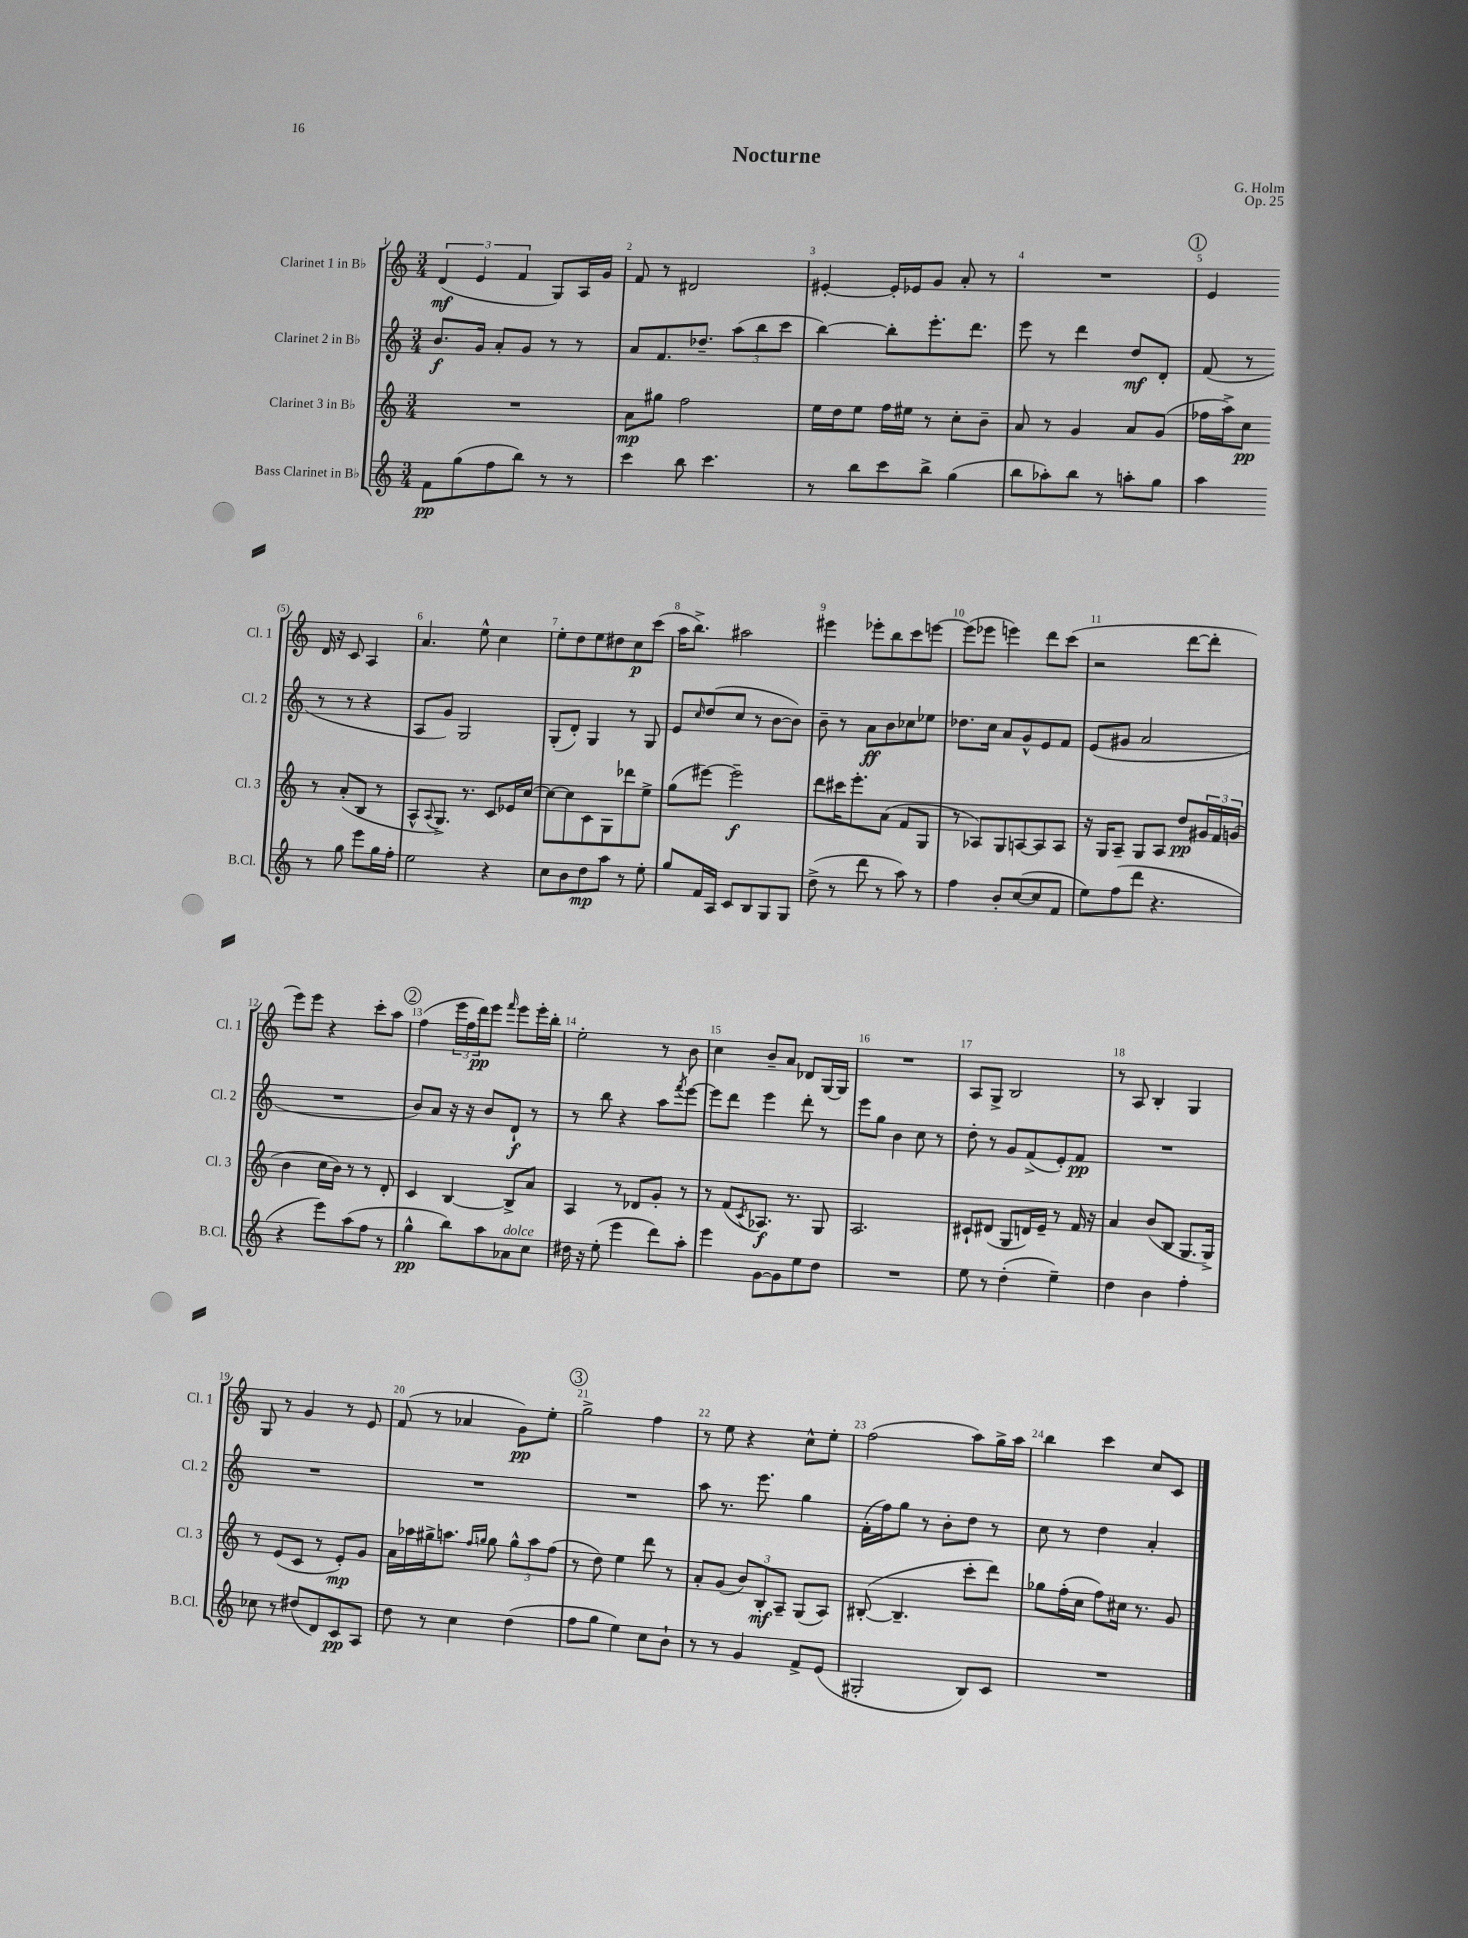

**kern	**kern	**kern	**kern
*staff4	*staff3	*staff2	*staff1
*clefG2	*clefG2	*clefG2	*clefG2
*k[]	*k[]	*k[]	*k[]
*M3/4	*M3/4	*M3/4	*M3/4
8f	2.r	8.b	(6d
(8gg	.	.	.
.	.	.	6e
.	.	16g	.
8ff	.	8a'	.
.	.	.	6f
8bb)	.	8g	.
8r	.	8r	8G)
8r	.	8r	16A
.	.	.	16g
=	=	=	=
4ccc	8a	8a	8f
.	8gg#	8.f	8r
8bb	2ff	.	2d#
.	.	8.dd-~	.
4.ccc	.	.	.
.	.	(12aa	.
.	.	12bb	.
.	.	12ccc	.
=	=	=	=
8r	16ee	[4bb)	[4e#'
.	16dd	.	.
8bb	8ee	.	.
8ccc	16ff	8bb']	16e#']
.	16ee#	.	16e-
8bb^	8r	8.eee'	8g
(4gg	8cc'	.	8a'
.	.	8.ddd	.
.	8b~	.	8r
=	=	=	=
8bb	8a	8eee	2.r
8aa-')	8r	8r	.
8bb	4g	4ddd	.
8r	.	.	.
8aa'	8a	8dd	.
8gg	(8g	8d'	.
=	=	=	=
4aa	16ff-	(8f	4e
.	16aa^)	.	.
.	8cc	8r	.
8r	8r	8r	16d
.	.	.	16r
8gg	(8a'	8r	8c
8eee	8B	4r	4A
16gg	8r	.	.
16ff'	.	.	.
=	=	=	=
2ee	8A^^	8A	4.a
.	8qqA	.	.
.	8.G^)	8g)	.
.	.	2G	.
.	8.r	.	.
.	.	.	8ee^^
4r	8c	.	4cc
.	16e-	.	.
.	[16cc	.	.
=	=	=	=
8cc	8cc_	(8G'	8ee'
8b	8cc]	8d')	8dd
8dd	8c	4G	8ee
8aa	8G	.	8dd#
8r	8ddd-	8r	8cc
8ee'	8ee^	8G	(8ccc
=	=	=	=
8gg	(8gg	8e	16aa
.	.	.	8.bb^)
.	.	16qqcc	.
16f	[8eee#)	(8dd	.
16A	.	.	.
8c	2eee#~]	8cc	2aa#
8B	.	8r	.
8G	.	[8b	.
8G	.	8b])	.
=	=	=	=
(8dd^	8ddd	8b~	4eee#
8r	16ccc#	8r	.
.	8.eee'	.	.
8ddd	.	8a	8eee-'
8r	(8a	8b	8bb
8aa)	8f	8cc-	8ccc
8r	8G	8ee-	[8eee
=	=	=	=
4ff	8r	8.dd-	(8eee]
.	8A-)	.	8eee-
.	.	16cc	.
8b'	8G	8a	4eee)
([8cc	[8A	8g^^	.
8cc]	8A]	8e	8ddd
8f	8A	8f	(8ccc
=	=	=	=
8ee)	16r	(8e	2r
.	16G	.	.
(8ff	8A~	8g#	.
8ddd	8G	2a	.
4.r	8A	.	.
.	8dd	.	[8ddd
.	24g#	.	8ddd']
.	24f	.	.
.	(24g	.	.
=	=	=	=
4r	4b	2.r	8eee)
.	.	.	8eee
8eee)	16cc	.	4r
.	16b)	.	.
(8aa	8r	.	.
8ff	8r	.	8ccc'
8r	8d'	.	8aa
=	=	=	=
4gg^^	4c	8b)	(4ff
.	.	8a	.
8bb)	[4B	16r	24eee
.	.	.	24ff
.	.	16r	.
.	.	.	24ddd)
8aa	.	8b	8eee
.	.	.	16qqfff
8a-	8B^]	8d`	8eee
8cc	8a	8r	16eee'
.	.	.	16bb'
=	=	=	=
16dd#	4A	8r	2ee'
16r	.	.	.
(8ee'	.	8bb	.
4eee	8r	4r	.
.	8d-	.	.
8ddd)	8g'	8aa	8r
.	.	8qfff	.
8aa'	8r	[8eee	8b
=	=	=	=
4eee	8r	8eee]	4cc
.	(8f	8ddd	.
.	8qc	.	.
[8g	8.A-)	4eee	8b~
8g]	.	.	8a
.	8.r	.	.
8ee	.	8ddd'	8d-
8dd	8G	8r	[16G
.	.	.	16G]
=	=	=	=
2.r	2.A	8eee	2.r
.	.	8gg	.
.	.	4b	.
.	.	8cc	.
.	.	8r	.
=	=	=	=
8ee	8c#`	8dd'	8A
8r	(8d#	8r	8G^
(4dd'	8G	8g	2B
.	16d)	(8f^	.
.	16e~	.	.
4ee~)	8r	8e')	.
.	16f	8f	.
.	16r	.	.
=	=	=	=
4dd	4a	2.r	8r
.	.	.	8A
4b	(8b	.	4B'
.	8B	.	.
4ff'	8.G	.	4G
.	16G^)	.	.
=	=	=	=
8cc-	8r	2.r	8G
8r	(8e	.	8r
(8dd#	8c	.	4g
8d)	8r	.	.
8c	8e')	.	8r
8A	8g	.	8e
=	=	=	=
8dd	16a	2.r	(8f
.	16aa-	.	.
8r	16gg#^	.	8r
.	8.aa	.	.
4cc	.	.	4a-
.	16qqff	.	.
.	16qqgg	.	.
.	8gg	.	.
(4dd	12gg^^	.	8g)
.	12aa	.	.
.	.	.	8ee'
.	(12ff	.	.
=	=	=	=
8ff	8r	2.r	2gg^
8gg	8dd)	.	.
4ee)	4ee	.	.
8cc	8ddd	.	4ff
8b`	8r	.	.
=	=	=	=
8r	8a'	8aa	8r
8r	(8g	8.r	8ee
4g	12b)	.	4r
.	.	8.eee	.
.	12B'	.	.
.	12A~	.	.
8f^	(8G	4gg	8cc^^
(8e	8A)	.	8ee'
=	=	=	=
2G#'	([8B#'	(16f'	(2ff
.	.	16ff)	.
.	4.B#~]	8gg	.
.	.	8r	.
.	.	8b'	.
8B)	8ccc'	8dd	8aa)
8c	8ddd)	8r	16gg^
.	.	.	16aa
=	=	=	=
2.r	8gg-	8cc	4bb
.	(16ff'	8r	.
.	16cc	.	.
.	8ff)	4dd	4ccc
.	16cc#	.	.
.	8.r	.	.
.	.	4a'	8cc
.	8g	.	8c
==	==	==	==
*-	*-	*-	*-
